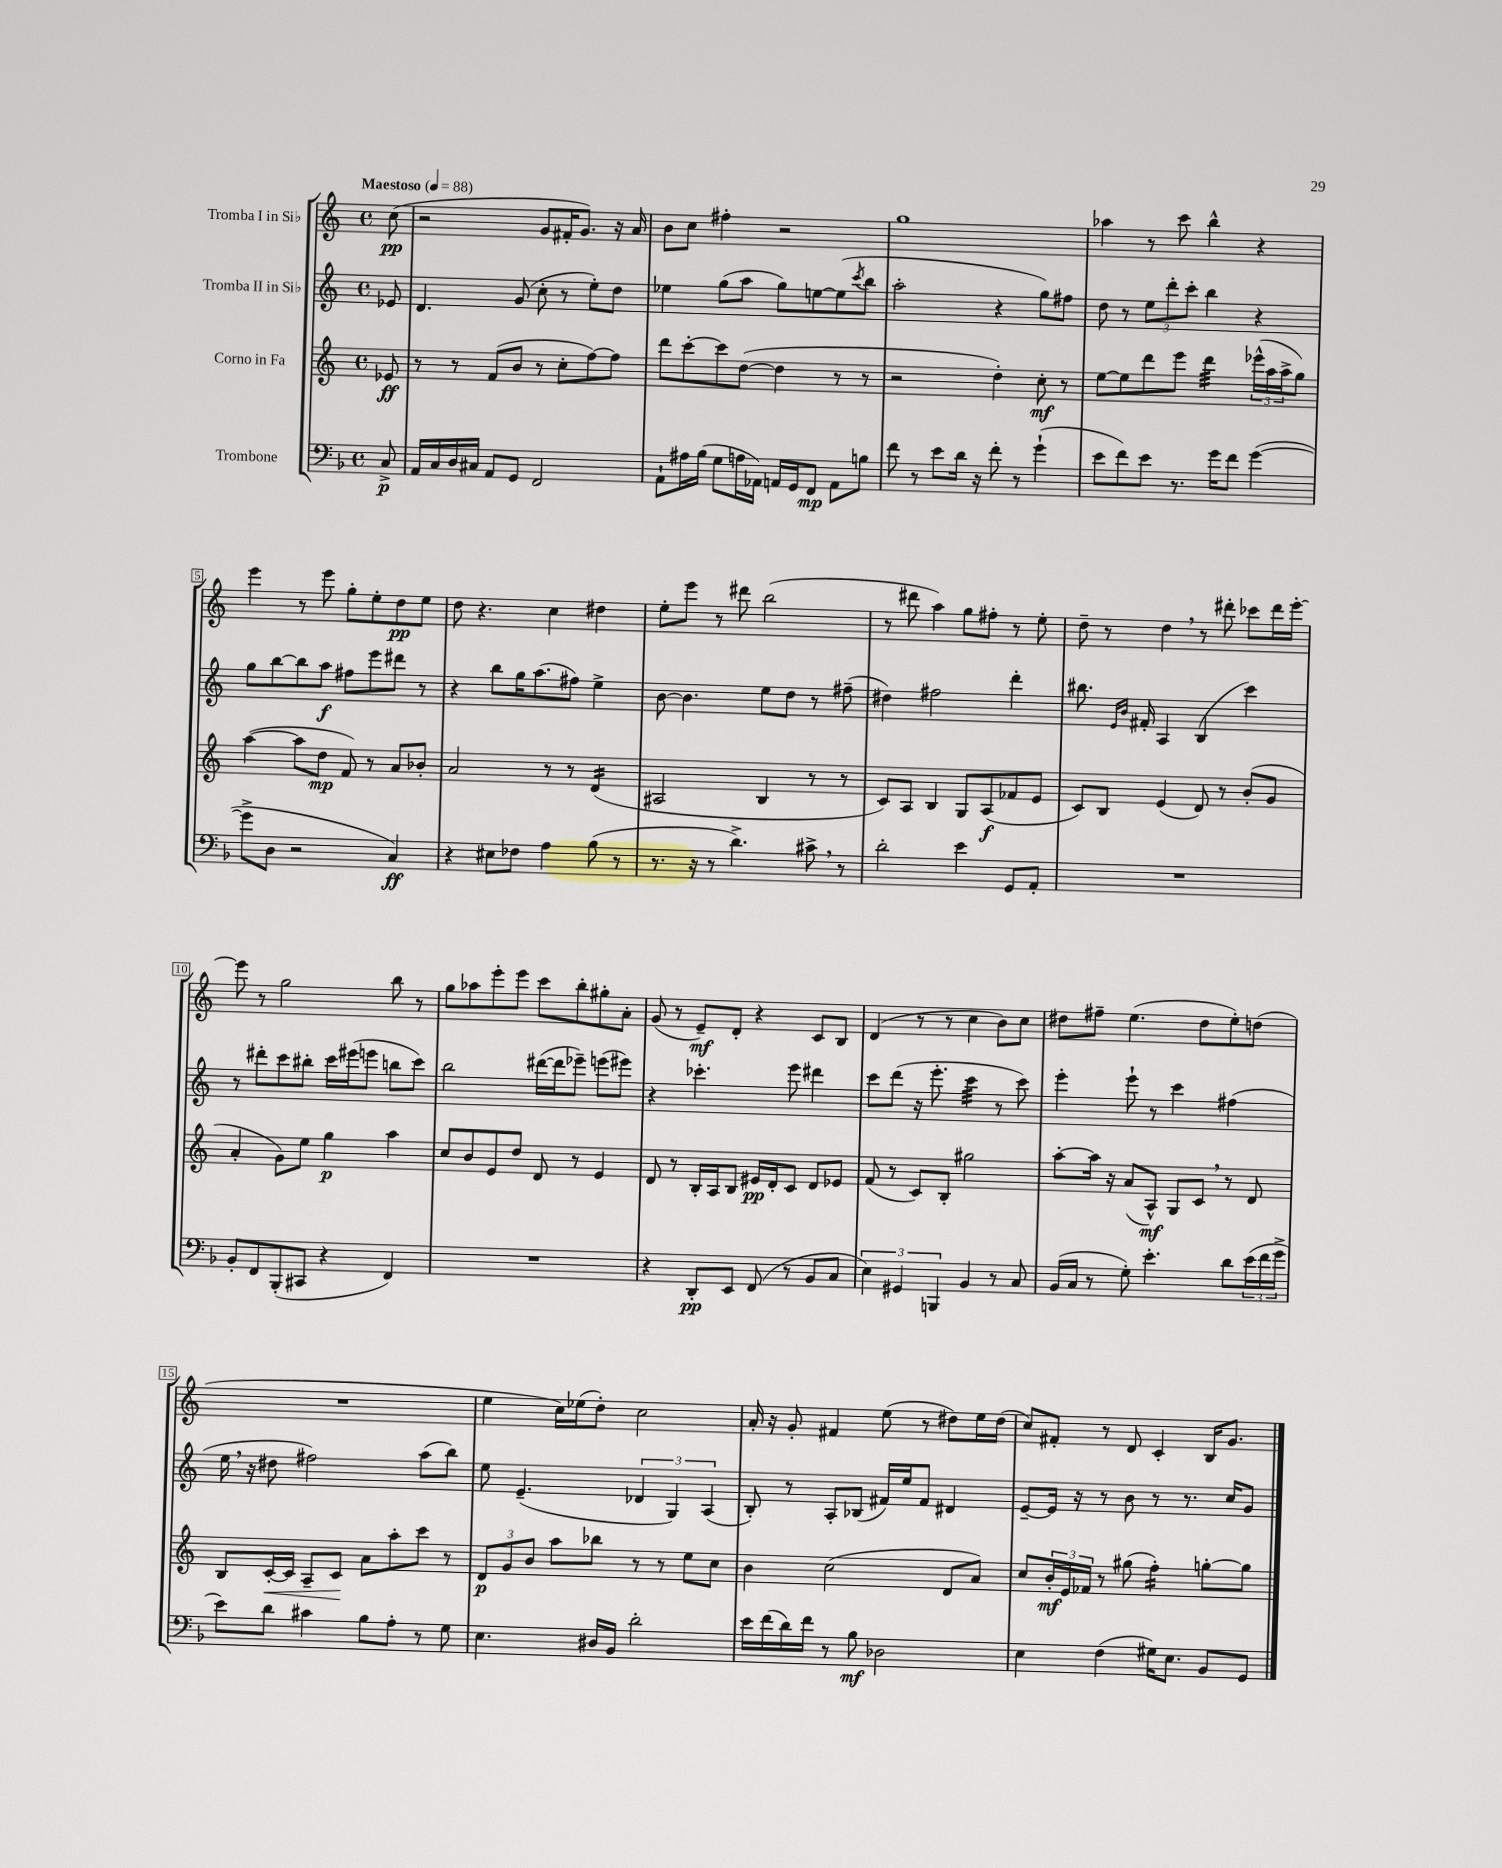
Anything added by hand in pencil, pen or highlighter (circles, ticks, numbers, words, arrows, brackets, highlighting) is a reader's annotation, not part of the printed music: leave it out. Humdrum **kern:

**kern	**kern	**kern	**kern
*staff4	*staff3	*staff2	*staff1
*clefF4	*clefG2	*clefG2	*clefG2
*k[b-]	*k[]	*k[]	*k[]
*M4/4	*M4/4	*M4/4	*M4/4
*met(c)	*met(c)	*met(c)	*met(c)
*MM88	*MM88	*MM88	*MM88
8C^	8e-	8e-	(8cc
=	=	=	=
16AA	8r	4.d	2r
16C	.	.	.
16D	8r	.	.
16C#	.	.	.
8AA	(8f	.	.
8GG	8b	(8g	.
2FF	8r	8cc'	8g
.	8cc'	8r	16f#'
.	.	.	8.g)
.	[8ff)	8ee')	.
.	8ff]	8dd	16r
.	.	.	16a
=	=	=	=
8AA`	8ddd	4ee-	8b
16A#	[8ccc'	.	8cc
(16B-	.	.	.
8G	8ccc]	(8gg	4ff#'
16A	([8dd	8aa	.
16AA-)	.	.	.
16AA	4dd]	8gg)	2r
16GG	.	.	.
8FF	.	[8ee	.
8AA	8r	(8ee]	.
.	.	8qccc	.
8B	8r	8bb	.
=	=	=	=
8f	2r	2aa'	1gg
8r	.	.	.
8e	.	.	.
16d	.	.	.
16r	.	.	.
8f'	4dd')	4r	.
8r	.	.	.
(4g`	8cc'	8gg)	.
.	8r	8ff#	.
=	=	=	=
8e	[8ee	8dd	4aa-
8f)	8ee]	8r	.
8e	8ddd	12ee	8r
.	.	12ddd'	.
8.r	8eee	.	8ccc
.	.	12ccc'	.
.	4ddd	4bb	4bb^^
16g	.	.	.
8f	.	.	.
([4g	(24eee-^^	4r	4r
.	24aa	.	.
.	24aa^	.	.
.	8gg)	.	.
=	=	=	=
8g^]	([4aa	8gg	4eee
8D	.	[8bb	.
2r	8aa]	8bb]	8r
.	8dd	8aa	8eee
.	8f)	8ff#	8gg'
.	8r	8eee	8ee'
4C)	8a	8ddd#	8dd
.	8b-'	8r	8ee
=	=	=	=
4r	2a	4r	8dd
.	.	.	4.r
8E#	.	8bb	.
8F-	.	16gg	.
.	.	(8.aa	.
4A	8r	.	4cc
.	8r	8ff#)	.
(8B-	(4d	4ee^	4dd#
8r	.	.	.
=	=	=	=
8.r	2A#	[8b	8ee'
.	.	4.b]	8eee
16r	.	.	.
8r	.	.	8r
4.d^)	.	.	8ddd#
.	4B	8ee	(2bb
.	.	8dd	.
8c#^	8r	8r	.
8r	8r	(8ff#~	.
=	=	=	=
2d'	8c)	4dd#)	8r
.	8A	.	8ddd#
.	4B	2ff#	4aa)
4e	8G	.	8gg
.	(8A	.	8ff#'
8GG	8f-	4ddd'	8r
8AA'	8e	.	8ee'
=	=	=	=
1r	8c)	8.bb#	8dd~
.	8B	.	8r
.	.	16qqe	.
.	.	16qqb	.
.	.	16f#'	.
.	(4e	4A	4dd
.	8d)	(4B	8r
.	8r	.	8ddd#'
.	(8b'	4ccc)	8ccc-
.	8g	.	16ddd#
.	.	.	[16eee'
=	=	=	=
8BB-'	4a'	8r	8eee]
8FF	.	8ddd#'	8r
(8BBB-'	8g)	8ccc	2gg
8CC#	8ee	8bb#'	.
4r	4gg	16ccc	.
.	.	(16eee#	.
.	.	8eee	.
4FF)	4aa	8bb	8bb
.	.	8ccc)	8r
=	=	=	=
1r	8cc	2bb	8gg
.	8b	.	8aa-
.	8e	.	8eee'
.	8dd	.	8eee
.	8d	([16ddd#	8ccc
.	.	16ddd#]	.
.	8r	8eee-~)	8bb'
.	4e	(8eee	8gg#'
.	.	8eee#)	8a'
=	=	=	=
4r	8d	4r	(8g
.	8r	.	8r
8DD'	16B'	4.ccc-'	8e~)
.	16A	.	.
8EE	8B	.	8d'
(8FF	16e#	.	4r
.	16d'	.	.
8r	8c	8eee	.
8BB-	8d	4ddd#	8c
8C	8e-	.	8B
=	=	=	=
6E)	(8f	8ccc	(4d
.	8r	(8ddd	.
6GG#	.	.	.
.	8c)	16r	8r
.	.	8.eee'	.
6BBB	.	.	.
.	8B'	.	8r
4BB-	2gg#	4ccc	4cc
8r	.	8r	8b)
8C	.	8ccc)	8cc
=	=	=	=
(16BB-	[8aa'	4eee'	8dd#
16C	.	.	.
8r	16aa]	.	8ff#~
.	16r	.	.
8G')	(8a	8eee`	(4.ee
4.e'	8A^^)	8r	.
.	8G	4ccc	.
.	8c	.	8dd#
8d	8r	(4ff#	8ee')
(24e	8d	.	(8dd
24f	.	.	.
24g^	.	.	.
=	=	=	=
8e)	8B	16ee	1r
.	.	16r	.
8d	[16c'	8dd#	.
.	16c]	.	.
4c#	8A~	2ff#)	.
.	8c	.	.
8B-	8a	.	.
8A'	8aa'	.	.
8r	8ccc	(8aa	.
8G	8r	8bb)	.
=	=	=	=
4.E	12d	8ee	4ee
.	12g	.	.
.	.	(4.e~	.
.	12b	.	.
.	8aa	.	16cc)
.	.	.	(16ee-
16D#	8bb-	.	8dd')
16BB-	.	.	.
2d'	8r	6d-	2cc
.	8r	.	.
.	.	6G)	.
.	8ee	.	.
.	.	(6A	.
.	8cc	.	.
=	=	=	=
16e	4b	8B')	16a'
(16f	.	.	16r
16d)	.	8r	8g'
16f	.	.	.
8r	(2cc	8A'	4f#
8B-	.	(8B-	.
2D-	.	16f#)	(8ee
.	.	16ee	.
.	.	8f#	8r
.	8d	4d#	8dd#)
.	8a)	.	16ee
.	.	.	(16dd#
=	=	=	=
4E	8cc	[8e~	8cc)
.	24b'	16e]	8f#'
.	24e	.	.
.	.	16r	.
.	24f-	.	.
(4F	8r	8r	8r
.	(8gg#	8b	8d
16G#)	4ff')	8r	4c'
8.E	.	.	.
.	.	8.r	.
8BB-	[8gg'	.	16B
.	.	16cc	8.g
8GG	8gg]	8g	.
==	==	==	==
*-	*-	*-	*-
